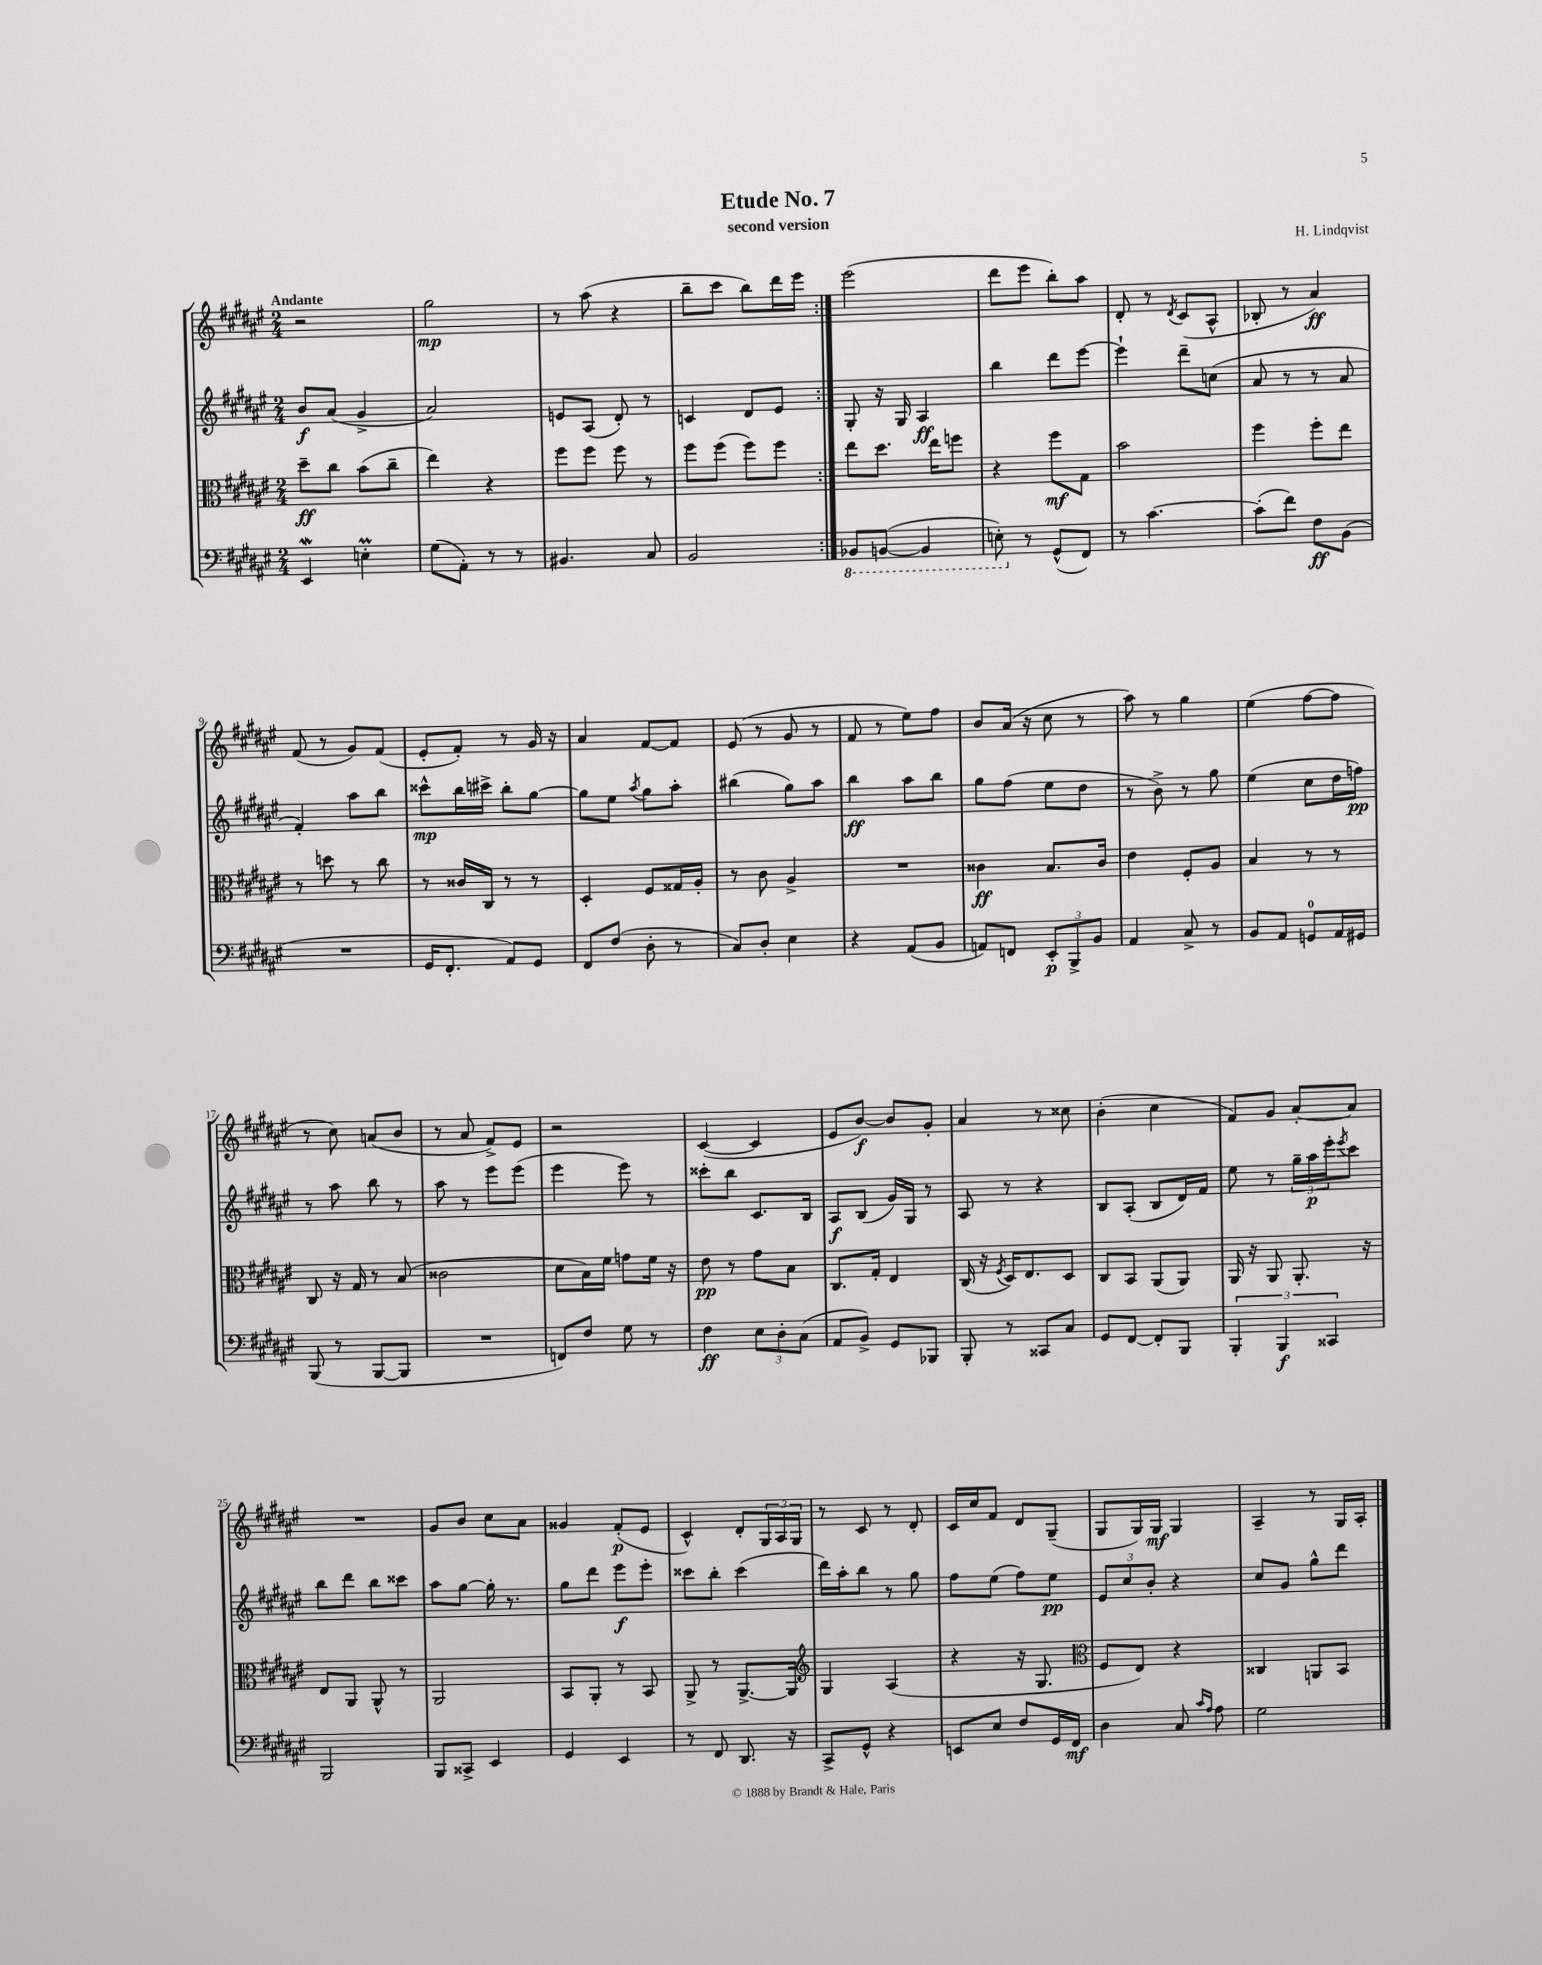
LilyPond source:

\header { title = "Etude No. 7" composer = "H. Lindqvist" subtitle = "second version" }
<<
\new StaffGroup <<
\new Staff = "s0" {
    \clef treble \key fis \major \numericTimeSignature \time 2/4 \tempo "Andante"
    \repeat volta 2 { r2 |
    gis''2\mp |
    r8 ais''8( r4 |
    b''8-- cis'''8 b''8) dis'''16 eis'''16 | }
    eis'''2( |
    dis'''8 eis'''8 b''8-.) ais''8 |
    dis'8-. r8 \acciaccatura { dis'8 } cis'8( ais8-^ |
    bes8-. r8 ais'4\ff) |
    fis'8( r8 gis'8) fis'8( |
    eis'8-. fis'8-.) r8 gis'16 r16 |
    ais'4 fis'8~ fis'8 |
    eis'8( r8 gis'8 r8 |
    fis'8 r8 eis''8) fis''8 |
    b'8 ais'16( r16 cis''8 r8 |
    ais''8) r8 gis''4 |
    eis''4( fis''8~ fis''8 |
    r8 cis''8) a'8( b'8 |
    r8 ais'8 fis'8->) eis'8 |
    r2 |
    cis'4~( cis'4 |
    eis'8 b'8~\f) b'8 gis'8-. |
    ais'4 r8 cisis''8 |
    b'4-.( cis''4 |
    fis'8) gis'8 ais'8~-. ais'8 |
    R2 |
    gis'8 b'8 cis''8 ais'8 |
    gisis'4 fis'8-.\p( eis'8 |
    cis'4-^) dis'8-. \tuplet 3/2 { gis16 ais16 gis16 } |
    r8 cis'8 r8 dis'8-. |
    cis'16 cis''16 fis'8 dis'8 gis8--( |
    gis8 gis16) gis16\mf gis4 |
    ais4-- r8 gis16 ais16-. \bar "|." |
}
\new Staff = "s1" {
    \clef treble \key fis \major \numericTimeSignature \time 2/4
    \repeat volta 2 { b'8\f ais'8( gis'4-> |
    ais'2) |
    e'8 ais8( dis'8-.) r8 |
    c'4 dis'8 eis'8 | }
    gis8-. r16 gis16 ais4\ff |
    b''4 dis'''8 eis'''8~ |
    eis'''4-! dis'''8-- c''8( |
    ais'8 r8 r8 ais'8 |
    fis'4-.) ais''8 b''8 |
    cisis'''8-^\mp b''16 cis'''16-> b''8-. gis''8~ |
    gis''8 eis''8 \acciaccatura { ais''8 } gis''8 ais''8-. |
    bis''4( gis''8) ais''8 |
    b''4\ff ais''8 b''8 |
    gis''8 fis''8( eis''8 dis''8 |
    r8 b'8->) r8 gis''8 |
    eis''4( cis''8 dis''16 f''16\pp) |
    r8 ais''8 b''8 r8 |
    ais''8 r8 eis'''8 eis'''8( |
    eis'''4 eis'''8) r8 |
    cisis'''8-. b''8 cis'8. b16 |
    ais8\f b8( gis'16) gis16 r8 |
    ais8 r8 r4 |
    b8 ais8-.( b8 dis'16) fis'16 |
    eis''8 r8 \tuplet 3/2 { gis''16-- ais''16\p eis'''16-. } \acciaccatura { eis'''8 } cis'''8 |
    b''8 dis'''8 b''8 cisis'''8 |
    ais''8 gis''8~ gis''16-. r8. |
    gis''8 dis'''8 eis'''8\f eis'''8-. |
    cisis'''8 b''8-. cisis'''4( |
    dis'''16) ais''16-. b''8 r8 gis''8 |
    fis''8 eis''8( fis''8) eis''8\pp |
    \tuplet 3/2 { eis'8 cis''8 b'8-. } r4 |
    cis''8 gis'8 gis''8-^ dis'''8 \bar "|." |
}
\new Staff = "s2" {
    \clef alto \key fis \major \numericTimeSignature \time 2/4
    \repeat volta 2 { dis''8--\ff cis''8 b'8( cis''8-- |
    eis''4) r4 |
    fis''8 fis''8 fis''8 r8 |
    fis''8 fis''8( fis''8) fis''8 | }
    eis''8 dis''8. eis''16 f''8 |
    r4 fis''8\mf gis8 |
    b'2 |
    fis''4 fis''8-. eis''8 |
    r8 d''8 r8 cis''8 |
    r8 cisis'16 cis16 r8 r8 |
    dis4-. fis8 gisis16 ais16-. |
    r8 cis'8 ais4-> |
    R2 |
    cisis'4\ff b8. cisis'16 |
    eis'4 fis8-. ais8 |
    b4 r8 r8 |
    cis8 r16 gis16 r8 b8( |
    cisis'2 |
    dis'8 b16) fis'16 g'8 fis'16 r16 |
    eis'8\pp r8 gis'8 b8 |
    cis8. gis16-. eis4 |
    cis16( r16 \acciaccatura { fis8 } dis16) eis8. dis8 |
    cis8 b,8 ais,8( ais,8) |
    ais,16 r16 ais,8 ais,8.-. r16 |
    eis8 ais,8 ais,8-^ r8 |
    ais,2 |
    b,8 ais,8-. r8 b,8 |
    ais,8-> r8 ais,8.~-> ais,16 |
    \clef treble gis4 ais4( |
    r4 r16 gis8. |
    \clef alto fis8 eis8) r4 |
    cisis4 a,8 b,8 \bar "|." |
}
\new Staff = "s3" {
    \clef bass \key fis \major \numericTimeSignature \time 2/4
    \repeat volta 2 { eis,4\mordent e4-.\prall |
    gis8( ais,8-.) r8 r8 |
    bis,4. cis8 |
    b,2 | }
    \ottava #-1 bes,,8 b,,8~( b,,4 |
    e,8-.) \ottava #0 r8 gis,8-^( fis,8) |
    r8 cis'4.~ |
    cis'8-.( fis'8) fis8\ff b,8( |
    R2 |
    gis,16 fis,8.-. ais,8) gis,8 |
    fis,8 fis8( dis8-. r8 |
    cis8) dis8-. eis4 |
    r4 ais,8( b,8 |
    a,8) f,8 \tuplet 3/2 { eis,8-.\p b,,8-> b,8 } |
    ais,4 cis8-> r8 |
    b,8 ais,8 g,8-0 ais,16 gis,16 |
    b,,8( r8 b,,8~ b,,8 |
    R2 |
    f,8) fis8 gis8 r8 |
    fis4\ff \tuplet 3/2 { eis8 dis8-. cis8( } |
    ais,8 b,8->) gis,8 bes,,8 |
    b,,8-. r8 cisis,8 cis8 |
    gis,8 fis,8~ fis,8-. b,,8 |
    \tuplet 3/2 { b,,4-. b,,4\f cisis,4 } |
    b,,2 |
    b,,8 cisis,8-> eis,4 |
    gis,4 eis,4 |
    r8 fis,8 dis,8. r16 |
    cis,8-> gis,8-^ r4 |
    e,8 eis8 fis8 gis,16 fis,16\mf |
    dis4 cis8 \grace { cis'16 ais16 } ais8 |
    gis2 \bar "|." |
}
>>
>>
